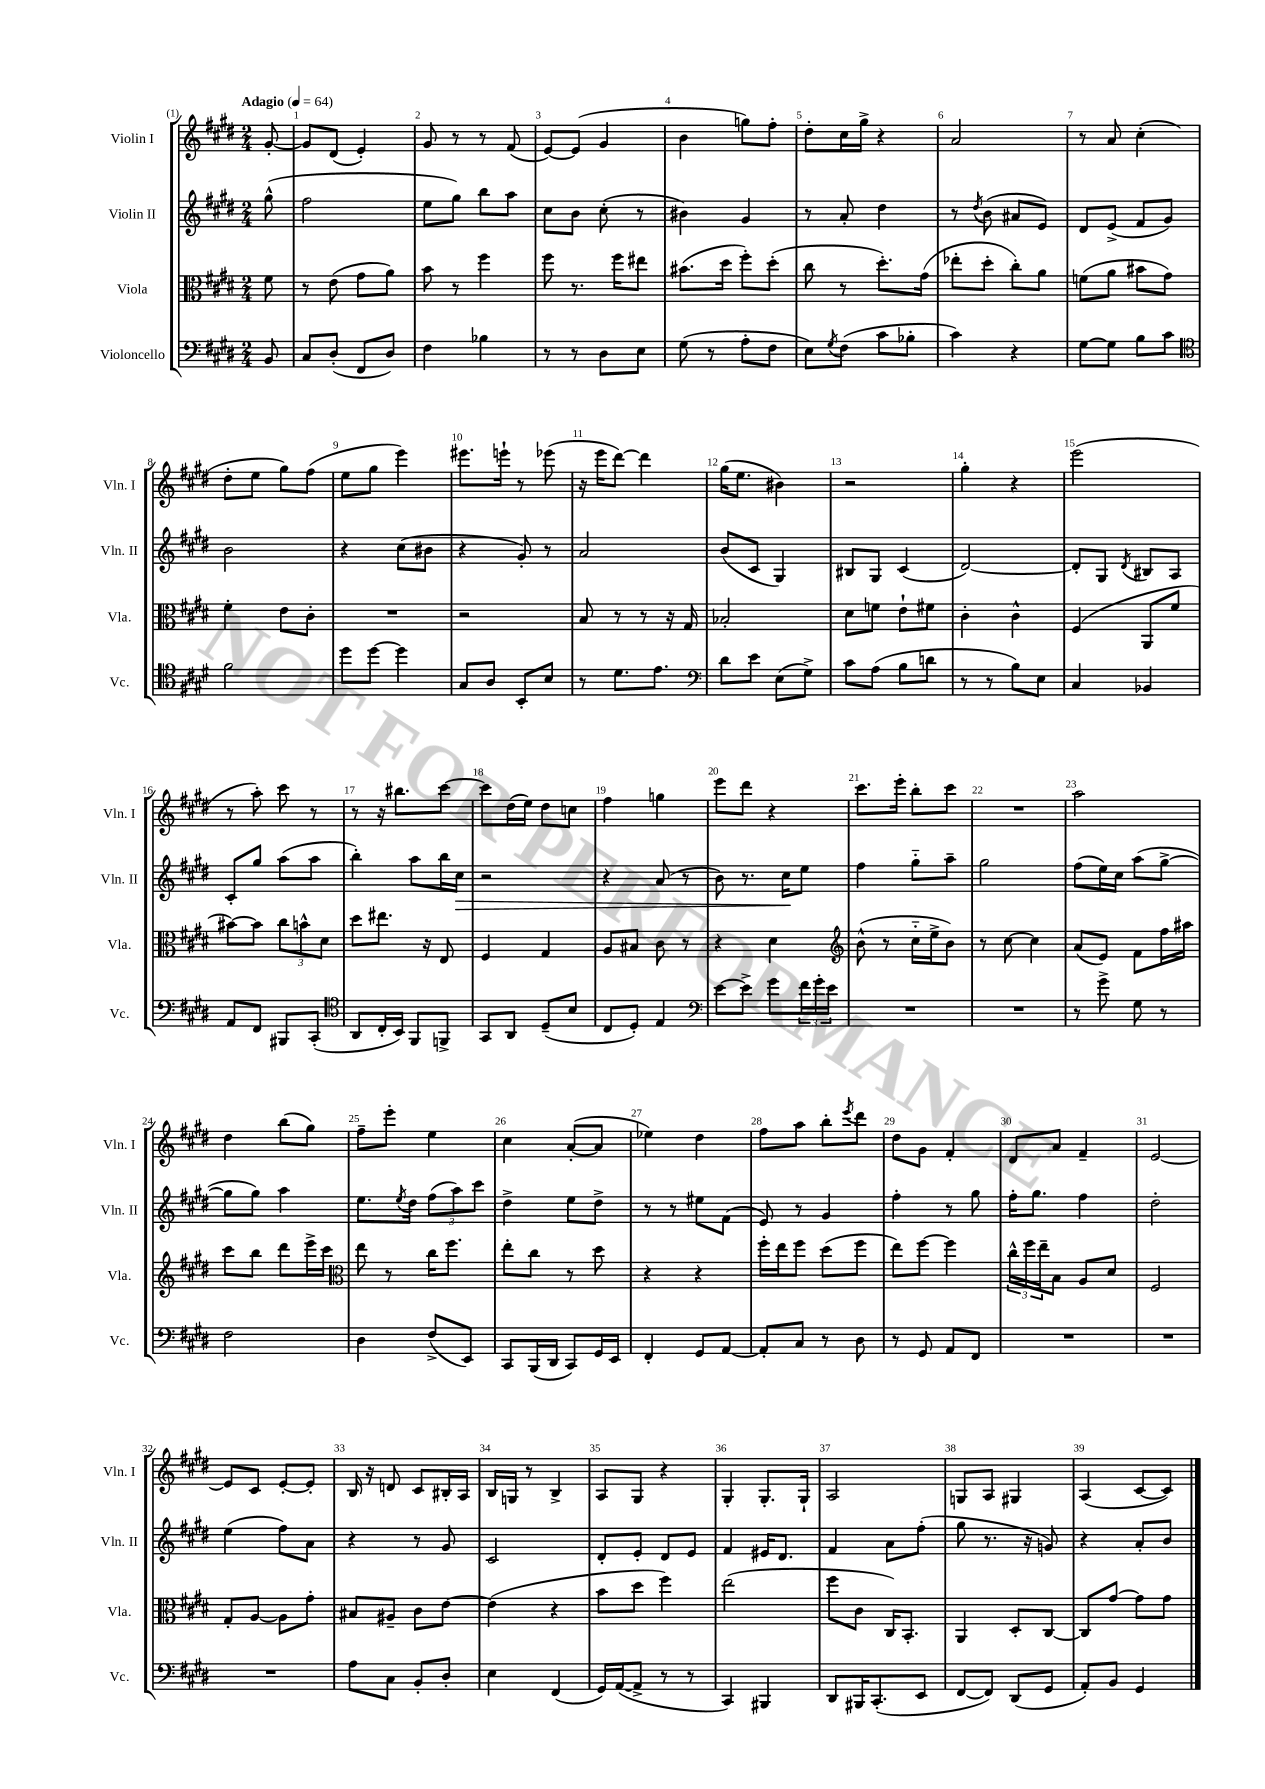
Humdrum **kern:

**kern	**kern	**kern	**dynam	**kern
*part4	*part3	*part2	*part2	*part1
*staff4	*staff3	*staff2	*staff2	*staff1
*I"Violoncello	*I"Viola	*I"Violin II	*	*I"Violin I
*I'Vc.	*I'Vla.	*I'Vln. II	*	*I'Vln. I
*clefF4	*clefC3	*clefG2	*	*clefG2
*k[f#c#g#d#]	*k[f#c#g#d#]	*k[f#c#g#d#]	*	*k[f#c#g#d#]
*M2/4	*M2/4	*M2/4	*	*M2/4
*MM64	*MM64	*MM64	*	*MM64
=	=	=	=	=
!	!	!	!	!LO:TX:a:B:t=Adagio
8BB/	8f#\	(8gg#^^\	.	[8g#'/
=1	=1	=1	=1	=1
8C#/L	8r	2ff#\	.	8g#/L]
(8D#'/J	(8e\	.	.	(8d#/J
8FF#/L	8g#\L	.	.	4e'/)
8D#/J)	8a\J)	.	.	.
=2	=2	=2	=2	=2
4F#\	8b\	8ee\L	.	8g#/
.	8r	8gg#\J)	.	8r
4B-X\	4ff#\	8bb\L	.	8r
.	.	8aa\J	.	(8f#/
=3	=3	=3	=3	=3
8r	8ff#\	8cc#\L	.	[8e/L)
8r	8.r	8b\J	.	(8e/J]
8D#\L	.	(8cc#'\	.	4g#/
.	16ff#\KL	.	.	.
8E\J	8ee#X\J	8r	.	.
=4	=4	=4	=4	=4
(8G#\	(8.b#X\L	4b#X\)	.	4b\
8r	.	.	.	.
.	16dd#\Jk	.	.	.
8A'\L	8ff#'\L)	4g#/	.	8ggn\L)
8F#\J	(8dd#'\J	.	.	8ff#'\J
=5	=5	=5	=5	=5
8E\L)	8cc#\	8r	.	8dd#'\L
8qG#/	.	.	.	.
(8F#\J	8r	8a'/	.	16cc#\L
.	.	.	.	16gg#^\JJ
8c#\L	8.dd#'\L)	4dd#\	.	4r
8B-X'\J	.	.	.	.
.	(16g#\Jk	.	.	.
=6	=6	=6	=6	=6
4c#\)	8ee-X'\L	8r	.	2a/
.	.	8qdd#/	.	.
.	8dd#'\J	(8b\	.	.
4r	8cc#'\L)	8a#X/L	.	.
.	8a\J	8e/J)	.	.
=7	=7	=7	=7	=7
[8G#\L	(8fn\L	8d#/L	.	8r
8G#\J]	8a\J	(8e^/J	.	8a/
8B\L	8b#X\L	8f#/L	.	(4cc#'\
8c#\J	8g#\J)	8g#/J)	.	.
!!LO:LB:g=z
=8	=8	=8	=8	=8
*clefC4	*	*	*	*
2f#\	4f#'\	2b\	.	8dd#'\L
.	.	.	.	8ee\J
.	8e\L	.	.	8gg#\L)
.	8c#'\J	.	.	(8ff#\J
=9	=9	=9	=9	=9
8dd#\L	2r	4r	.	8ee\L
[8dd#\J	.	.	.	8gg#\J
4dd#\]	.	(8cc#\L	.	4eee\)
.	.	8b#X\J	.	.
=10	=10	=10	=10	=10
8G#/L	2r	4r	.	8.eee#X\L
8A/J	.	.	.	.
.	.	.	.	16eeen`\Jk
8BB'/L	.	8g#'/)	.	8r
8B/J	.	8r	.	(8eee-X\
=11	=11	=11	=11	=11
8r	8B/	2a/	.	16r
.	.	.	.	16eee\KL
8.d#\L	8r	.	.	[8ddd#\J)
.	8r	.	.	4ddd#\]
8.e\J	.	.	.	.
.	16r	.	.	.
.	16G#/	.	.	.
=12	=12	=12	=12	=12
*clefF4	*	*	*	*
8d#\L	2B-X'/	(8b/L	.	(16gg#\KL
.	.	.	.	8.ee\J
8e\J	.	8c#/J	.	.
(8E\L	.	4G#/)	.	4b#X\)
8G#^\J)	.	.	.	.
=13	=13	=13	=13	=13
8c#\L	8d#\L	8B#X/L	.	2r
(8A\J	8fn\J	8G#/J	.	.
8B\L	8e`\L	(4c#/	.	.
8dn\J	8f#X\J	.	.	.
=14	=14	=14	=14	=14
8r	4c#'\	[2d#/)	.	4gg#'\
8r	.	.	.	.
8B\L)	4c#^^\	.	.	4r
8E\J	.	.	.	.
=15	=15	=15	=15	=15
4C#/	(4F#/	8d#'/L]	.	(2eee\
.	.	8G#/J	.	.
.	.	8qd#/	.	.
4BB-X/	8AA/L	8B#X/L	.	.
.	8f#/J	8A/J	.	.
!!LO:LB:g=z
=16	=16	=16	=16	=16
8AA/L	[8b#X\L)	8c#'/L	.	8r
8FF#/J	8b#\J]	8gg#/J	.	8aa'\)
8BBB#X/L	12cc#\L	(8aa\L	.	8ccc#\
.	12bn^^\	.	.	.
(8CC#'/J	.	8aa\J	.	8r
.	12d#\J	.	.	.
=17	=17	=17	=17	=17
*clefC4	*	*	*	*
8AA/L	8dd#\L	4bb'\)	.	8r
16C#'/L	8.ee#X\J	.	.	16r
16BB/JJ)	.	.	.	8.bb#X\L
8FF#/L	.	8aa\L	.	.
.	16r	.	.	.
8FFn^/J	8E/	16bb\L	.	[8ccc#\J
!	!	!	!LO:HP:b	!
.	.	16cc#\JJ	>	.
=18	=18	=18	=18	=18
8GG#/L	4F#/	2r	.	8ccc#\L]
8AA/J	.	.	.	(16dd#\L
.	.	.	.	16ee\JJ)
(8D#~/L	4G#/	.	.	8dd#\L
8B/J	.	.	.	8ccn\J
=19	=19	=19	=19	=19
8C#/L	8A/L	4r	.	4ff#\
8D#'/J)	8B#X/J	.	.	.
4E/	8c#\	(8a/	.	4ggn\
.	8r	8r	.	.
=20	=20	=20	=20	=20
*clefF4	*	*	*	*
[8e\L	4r	8b\)	.	8eee\L
8e^\J]	.	8.r	.	8ddd#\J
8g#\L	4d#\	.	.	4r
.	.	16cc#\KL	.	.
24f#\L	.	8ee\J	]	.
24g#'\	.	.	.	.
24e\JJ	.	.	.	.
=21	=21	=21	=21	=21
*	*clefG2	*	*	*
2r	(8b^^\	4ff#\	.	8.ccc#\L
.	8r	.	.	.
.	.	.	.	16eee'\Jk
.	16cc#\LL	8gg#\L	.	8bb'\L
.	16ee^\J	.	.	.
.	8b\J)	8aa~\J	.	8ccc#\J
=22	=22	=22	=22	=22
2r	8r	2gg#\	.	2r
.	[8cc#\	.	.	.
.	4cc#\]	.	.	.
=23	=23	=23	=23	=23
8r	(8a/L	(8ff#\L	.	2aa\
8g#^\	8e/J)	16ee\L)	.	.
.	.	16cc#\JJ	.	.
8G#\	8f#\L	(8aa\L	.	.
8r	16ff#\L	[8gg#^\J	.	.
.	16aa#X\JJ	.	.	.
!!LO:LB:g=z
=24	=24	=24	=24	=24
2F#\	8ccc#\L	8gg#\L]	.	4dd#\
.	8bb\J	8gg#\J)	.	.
.	8ddd#\L	4aa\	.	(8bb\L
.	16eee^\L	.	.	8gg#\J)
.	16ccc#\JJ	.	.	.
=25	=25	=25	=25	=25
*	*clefC3	*	*	*
4D#\	8ee\	8.ee\L	.	8ff#~\L
.	8r	.	.	8eee'\J
.	.	8qee/	.	.
.	.	16dd#\Jk	.	.
(8F#^/L	16cc#\KL	(12ff#\L	.	4ee\
.	8.ff#\J	.	.	.
.	.	12aa\)	.	.
8EE/J)	.	.	.	.
.	.	12ccc#\J	.	.
=26	=26	=26	=26	=26
8CC#/L	8ee'\L	4dd#^\	.	4cc#\
(16BBB/L	8cc#\J	.	.	.
16DD#/JJ	.	.	.	.
8CC#/L)	8r	8ee\L	.	([8a'/L
16GG#/L	8dd#\	8dd#^\J	.	8a/J]
16EE/JJ	.	.	.	.
=27	=27	=27	=27	=27
4FF#'/	4r	8r	.	4ee-X\)
.	.	8r	.	.
8GG#/L	4r	8ee#X\L	.	4dd#\
[8AA/J	.	(8f#\J	.	.
=28	=28	=28	=28	=28
8AA'/L]	16ff#'\LL	8e/)	.	8ff#\L
.	16ee\J	.	.	.
8C#/J	8ff#\J	8r	.	8aa\J
8r	(8dd#\L	4g#/	.	8bb'\L
.	.	.	.	8qeee/
8D#\	8ff#\J	.	.	8ddd#\J
=29	=29	=29	=29	=29
8r	8ee\L)	4ff#'\	.	8dd#\L
8GG#/	[8ff#\J	.	.	8g#\J
8AA/L	4ff#\]	8r	.	4f#'/
8FF#/J	.	8gg#\	.	.
=30	=30	=30	=30	=30
2r	24cc#^^\LL	16ff#'\KL	.	8d#/L
.	24ff#\	.	.	.
.	.	8.gg#\J	.	.
.	24ee~\J	.	.	.
.	8B\J	.	.	8a/J
.	8A/L	4ff#\	.	4f#~/
.	8d#/J	.	.	.
=31	=31	=31	=31	=31
2r	2F#/	2dd#'\	.	[2e/
!!LO:LB:g=z
=32	=32	=32	=32	=32
2r	8G#'/L	(4ee\	.	8e/L]
.	[8A/J	.	.	8c#/J
.	8A\L]	8ff#\L)	.	[8e'/L
.	8g#'\J	8a\J	.	8e'/J]
=33	=33	=33	=33	=33
8A\L	8B#X/L	4r	.	16B/
.	.	.	.	16r
8C#\J	8A#X~/J	.	.	8dn/
8BB'/L	8c#\L	8r	.	8c#/L
8D#'/J	[8e\J	8g#/	.	16B#X'/L
.	.	.	.	16A/JJ
=34	=34	=34	=34	=34
4E\	(4e\]	2c#/	.	16B/LL
.	.	.	.	16Gn/JJ
.	.	.	.	8r
(4FF#/	4r	.	.	4B^/
=35	=35	=35	=35	=35
16GG#/LL)	8b\L	8d#'/L	.	8A/L
([16AA/J	.	.	.	.
8AA^/J]	8dd#\J	8e'/J	.	8G#/J
8r	4ff#\)	8d#/L	.	4r
8r	.	8e/J	.	.
=36	=36	=36	=36	=36
4CC#/)	(2ee\	4f#/	.	4G#'/
4BBB#X/	.	16e#X/KL	.	8.G#'/L
.	.	8.d#/J	.	.
.	.	.	.	16G#`/Jk
=37	=37	=37	=37	=37
8DD#/L	8ff#\L	4f#/	.	2A/
16BBB#X/K	8c#\J	.	.	.
(8.CC#'/	.	.	.	.
.	16C#/KL)	8a\L	.	.
.	8.BB'/J	.	.	.
8EE/J	.	(8ff#'\J	.	.
=38	=38	=38	=38	=38
[8FF#/L	4AA/	8gg#\	.	8Gn/L
8FF#/J])	.	8.r	.	8A/J
(8DD#/L	8D#'/L	.	.	4G#X/
.	.	16r	.	.
8GG#/J	[8C#/J	8gn/)	.	.
=39	=39	=39	=39	=39
8AA'/L)	8C#/L]	4r	.	(4A/
8BB/J	[8g#/J	.	.	.
4GG#/	8g#\L]	8a'/L	.	[8c#/L
.	8g#\J	8b/J	.	8c#/J])
==	==	==	==	==
*-	*-	*-	*-	*-
